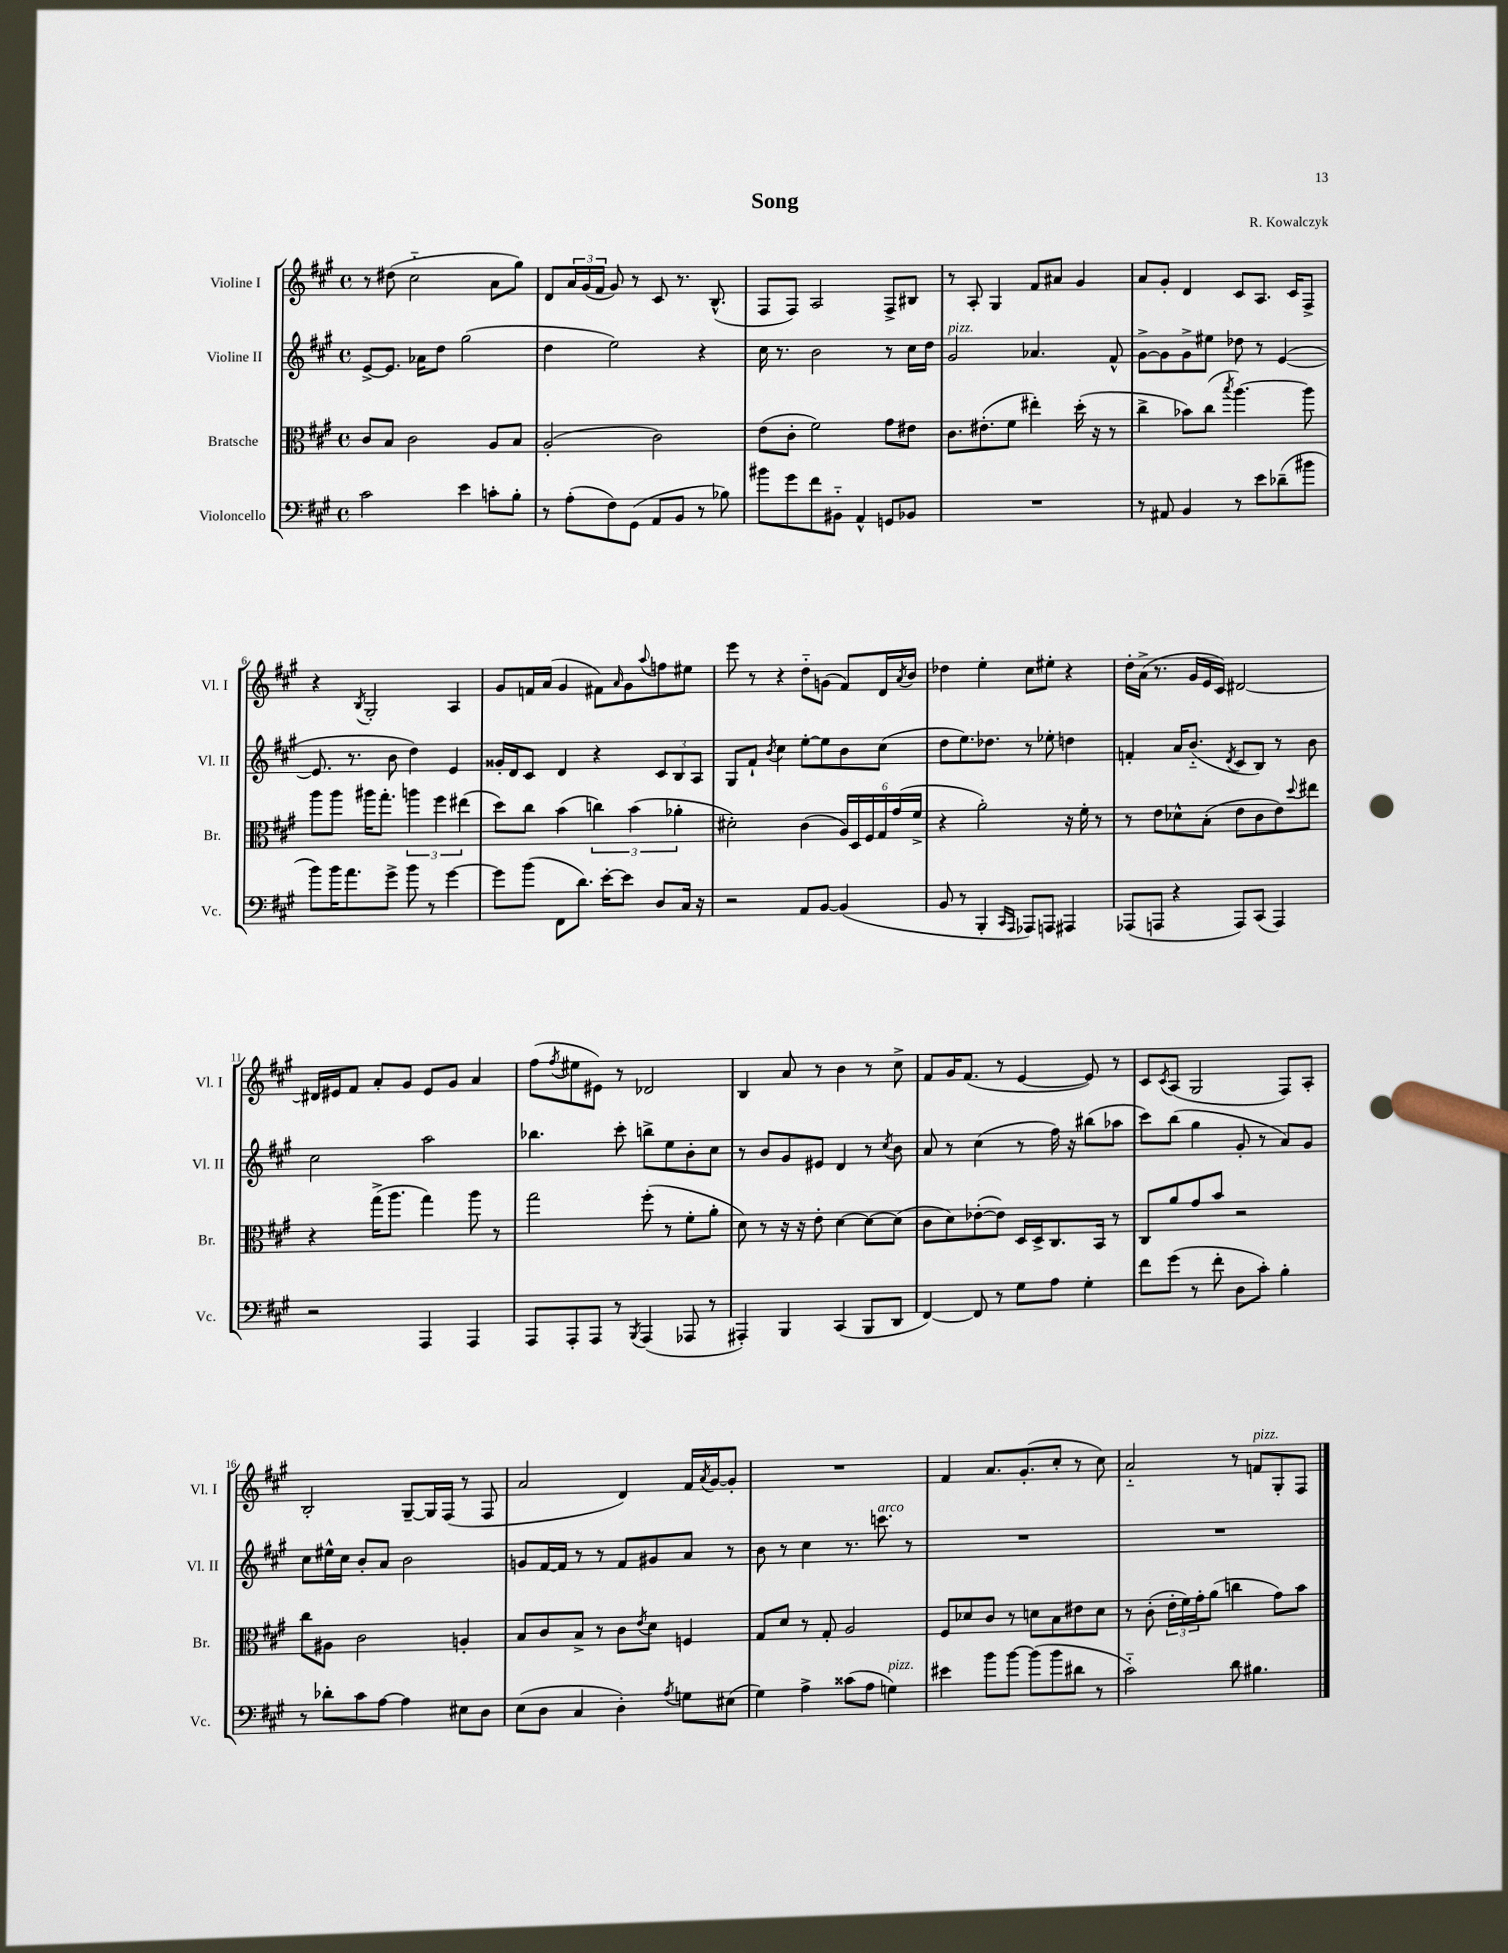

**kern	**kern	**kern	**kern
*staff4	*staff3	*staff2	*staff1
*clefF4	*clefC3	*clefG2	*clefG2
*k[f#c#g#]	*k[f#c#g#]	*k[f#c#g#]	*k[f#c#g#]
*M4/4	*M4/4	*M4/4	*M4/4
*met(c)	*met(c)	*met(c)	*met(c)
2c#	8c#	[8e^	8r
.	8B	8.e]	(8dd#
.	2c#	.	2cc#'~
.	.	16a-	.
.	.	8dd	.
4e	.	(2gg#	.
8c'	8A	.	8a
8B'	8B	.	8gg#)
=	=	=	=
8r	(2A'	4dd	8d
(8A'	.	.	24a
.	.	.	(24g#
.	.	.	24f#
8F#)	.	2ee)	8g#)
(8GG#	.	.	8r
8AA	2c#)	.	8c#
8BB	.	.	8.r
8r	.	4r	.
.	.	.	(8.B^^
8B-)	.	.	.
=	=	=	=
8b#	(8e	16cc#	8F#
.	.	8.r	.
8g#	8c#'	.	8F#)
8f#	2f#)	2b	2A
8BB#'~	.	.	.
4AA^^	.	.	.
8GG	8g#	8r	8F#^
8BB-	8e#	16cc#	8B#
.	.	16dd	.
=	=	=	=
1r	8.c#	2g#	8r
.	.	.	8A'
.	(8.e#'	.	.
.	.	.	4G#
.	8f#	.	.
.	4ee#')	4.a-	8f#
.	.	.	8a#
.	(16dd'	.	4g#
.	16r	.	.
.	8r	8f#^^	.
=	=	=	=
8r	4cc#^	[8g#^	8a
8AA#	.	8g#]	8g#'
4BB	8b-)	8g#^	4d
.	(8cc#	8ee#	.
.	8qbb	.	.
8r	[4.aa)	8dd-	8c#
8e	.	8r	8.A
(8d-~	.	([4e	.
.	.	.	16c#
8b#	8aa]	.	8F#^
=	=	=	=
8b)	8aa	8.e]	4r
16b	8aa	.	.
8.a	.	8.r	.
.	.	.	8qB
.	16aa#	.	2G#'
.	8.gg#'	.	.
8g#^	.	8b	.
8b	6aa	4dd)	.
8r	.	.	.
.	6ff#	.	.
[4g#	.	4e	4A
.	(6ee#	.	.
=	=	=	=
8g#]	8dd)	16g##'	8g#
.	.	16d	.
(8b	8cc#	8c#	16f
.	.	.	(16a
8FF#	(4b	4d	4g#
8.d)	.	.	.
.	6cc)	4r	8f#)
[16e'	.	.	.
.	.	.	16qqa
8e]	.	.	8g#
.	(6b	.	.
.	.	.	8qqaa
8D	.	12c#	8ff
.	6a-'	12B	.
16C#	.	.	8ee#
.	.	12A	.
16r	.	.	.
=	=	=	=
2r	2d#')	8G#	8eee
.	.	8f#`	8r
.	.	8qb	.
.	.	4cc#	4r
8AA	(4c#	[8ee'	8dd'~
[8BB	.	8ee]	(8g
(4BB]	24A)	8b	8f#)
.	24D	.	.
.	24F#	.	.
.	24G#	(8cc#	16d
.	(24g#	.	.
.	.	.	8qa
.	.	.	16b
.	24f#^	.	.
=	=	=	=
8BB	4r	8dd	4dd-
8r	.	8.ee)	.
4BBB'	2a')	.	4ee'
.	.	8.dd-	.
16qqCC#	.	.	.
16qqAAA	.	.	.
8AAA-)	.	8r	8cc#
8AAA	.	8ee-'	8ee#'
4AAA#	16r	4dd	4r
.	16f#'	.	.
.	8r	.	.
=	=	=	=
(8AAA-	8r	4f'	16dd'
.	.	.	(16a^
8AAA	8e	.	8.r
4r	8d-^^	16a	.
.	.	(8.b'~	16g#
.	(8B'	.	16e
.	.	.	16c#)
.	.	8qd	.
8AAA)	8e	8c#	[2d#
(8CC#	8c#	8B)	.
4AAA)	8e)	8r	.
.	8qqdd	.	.
.	8ee#	8b	.
=	=	=	=
2r	4r	2cc#	16d#]
.	.	.	16e#
.	.	.	8f#
.	(16gg#^	.	8a'
.	8.aa	.	.
.	.	.	8g#
4AAA	4gg#)	2aa	8e#
.	.	.	8g#
4AAA	8aa	.	4a
.	8r	.	.
=	=	=	=
8AAA	2gg#	4.bb-	(8ff#
.	.	.	8qff#
8AAA'	.	.	8ee#
8AAA	.	.	8e#)
8r	.	8ccc#'	8r
8qBBB	.	.	.
(4AAA	(8ff#'	8bb^	2d-
.	8r	8ee	.
8AAA-	8f#'	8b'	.
8r	8a'	8cc#	.
=	=	=	=
4AAA#')	8d)	8r	4B
.	8r	8b	.
4BBB	16r	8g#	8a
.	16r	.	.
.	8e'	8e#	8r
(4CC#	[4d	4d	4b
8BBB	8d_	8r	8r
.	.	8qcc#	.
8DD	(8d]	8b	8cc#^
=	=	=	=
[4FF#)	8c#	8a	8f#
.	8d)	8r	16g#
.	.	.	(8.f#
8FF#]	([8e-'	(4cc#	.
8r	8e-])	.	8r
8G#	16D	8r	[4e
.	16D^	.	.
8A	8.C#	16ff#)	.
.	.	16r	.
4G#'	.	(8bb#	8e])
.	16BB	.	.
.	8r	8aa-	8r
=	=	=	=
8f#	8C#	8ccc#)	8c#
.	.	.	8qc#
(8g#	8a	(8bb	(8A
8r	8g#	4gg#	2G#
8f#'	8b	.	.
8D	2r	8g#'	.
8c#')	.	8r	.
4B'	.	8a)	8F#)
.	.	8g#	8A'
=	=	=	=
8r	8cc#	8cc#	2B'
8d-'	8A#	16ee#^^	.
.	.	16cc#	.
8c#	2c#	8b'	.
[8A	.	8a	.
4A]	.	2b	[8G#~
.	.	.	16G#]
.	.	.	(16F#
8E#	4A'	.	8r
8D	.	.	8F#
=	=	=	=
(8E	8B	8g	2a
8D	8c#	[16f#	.
.	.	16f#]	.
4C#	8B^	8r	.
.	8r	8r	.
4D')	8c#	8f#	4d)
.	8qe	.	.
.	8d	8g#	.
8qA	.	.	.
8G	4F	8a	16f#
.	.	.	8qa
.	.	.	[16g#
(8E#	.	8r	8g#']
=	=	=	=
4G#)	8G#	8b	1r
.	8d	8r	.
4A^	8r	4cc#	.
.	8G#'	.	.
(8c##	2A	8.r	.
8A	.	.	.
.	.	8.ccc	.
4G)	.	.	.
.	.	8r	.
=	=	=	=
4e#	8F#	1r	4f#
.	8d-	.	.
8b	8c#	.	8.a
[8b	8r	.	.
.	.	.	(8.g#'
(8b]	8d	.	.
8b	8B	.	8cc#'
8d#	8e#	.	8r
8r	8d	.	8cc#)
=	=	=	=
2c#'~)	8r	1r	2a'~
.	(8c#'	.	.
.	24e'	.	.
.	24f#)	.	.
.	24g#'	.	.
.	(8a	.	.
8d	4cc	.	8r
4.B#	.	.	8f
.	8g#)	.	8G#'
.	8b	.	8F#
==	==	==	==
*-	*-	*-	*-
